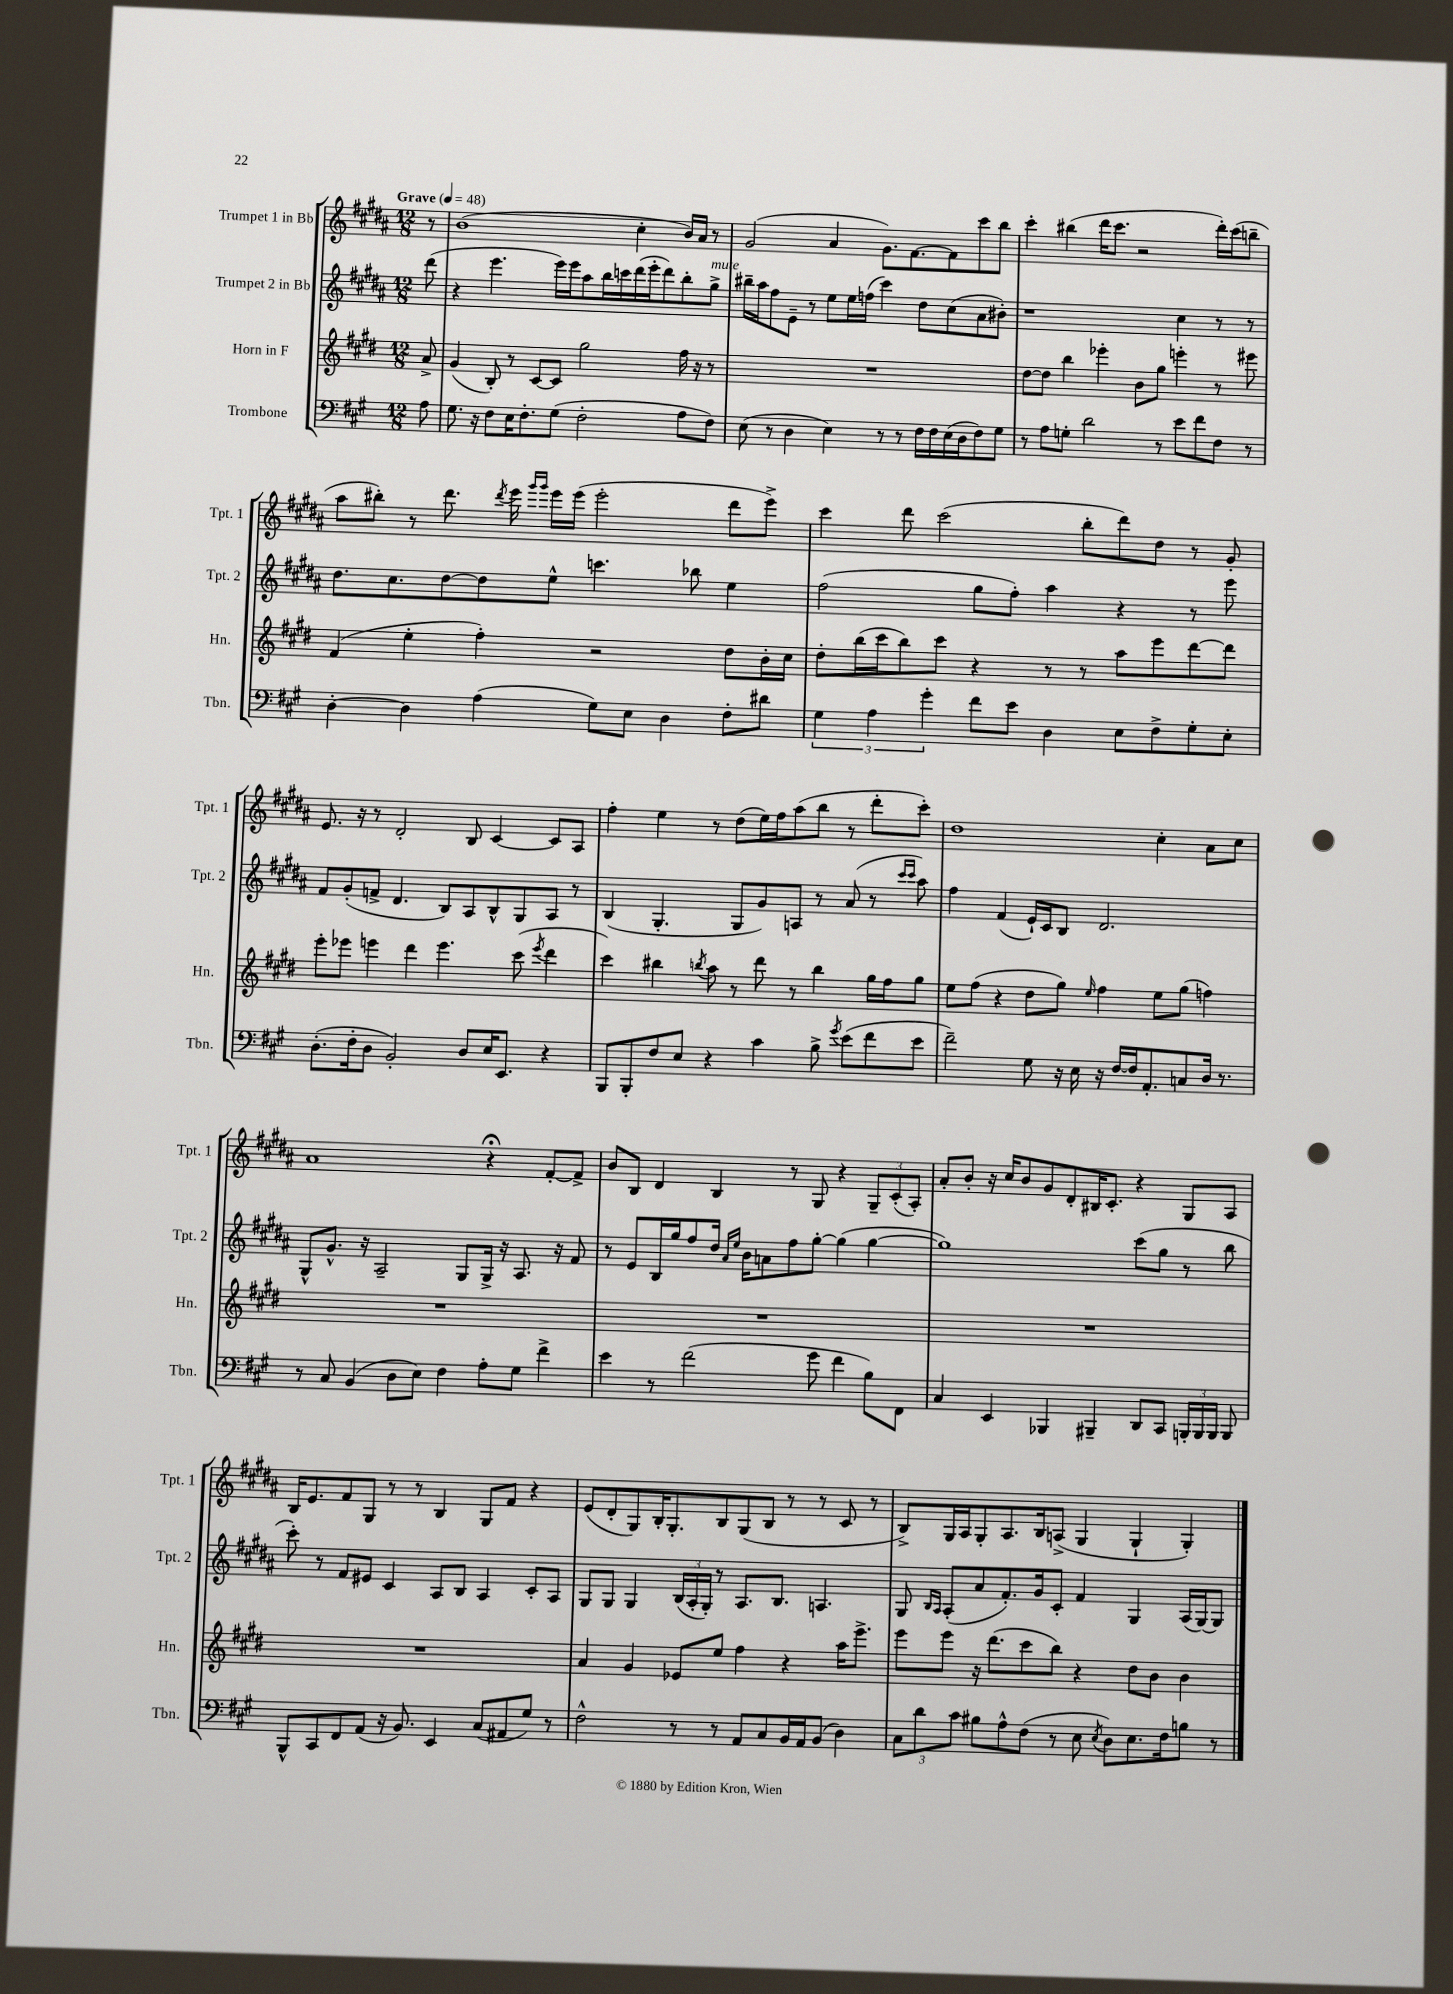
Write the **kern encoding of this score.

**kern	**kern	**kern	**kern
*staff4	*staff3	*staff2	*staff1
*clefF4	*clefG2	*clefG2	*clefG2
*k[f#c#g#]	*k[f#c#g#d#]	*k[f#c#g#d#a#]	*k[f#c#g#d#a#]
*M12/8	*M12/8	*M12/8	*M12/8
*MM48	*MM48	*MM48	*MM48
8A\	8a^/	(8ddd#\	8r
=	=	=	=
8.G#\	(4g#/	4r	(1b
16r	.	.	.
8F#\L	8B'/)	4.eee\	.
16E\K	8r	.	.
8.F#'\	.	.	.
.	[8c#/L	.	.
(8G#\J	8c#/]J	16eee\LL)	.
.	.	16eee\J	.
2F#'\	2gg#\	8aa#\	.
.	.	16bb\L	.
.	.	16ccc\	.
.	.	(16ddd#\	4cc#'\
.	.	16eee'\J	.
.	.	8ddd#\)	.
8A\L	16ff#\	8bb'\	16b/LL)
.	16r	.	16a#/JJ
8F#\J)	8r	8gg#^\J	8r
=	=	=	=
(8E\	1.r	16bb#~\LL	(2g#/
.	.	16aa#\J	.
8r	.	8ff#\	.
4D\	.	8e~\J	.
.	.	8r	.
4E\)	.	8ee\L	4a#/
.	.	16ee\L	.
.	.	(16ff\JJ	.
8r	.	4ccc#\)	8.g#\L)
8r	.	.	.
.	.	.	[8.f#\
16F#\LL	.	8dd#\L	.
16F#\	.	.	.
(16E\	.	(8cc#\	8f#\]
16D\J	.	.	.
8F#\)	.	8a#\	8ccc#\
8G#\J	.	8b#'\J)	8bb\J
=	=	=	=
8r	[8dd#\L	1r	4ccc#'\
8A\L	8dd#\]J	.	.
8G'\J	4bb\	.	(4bb#\
2d\	.	.	.
.	4eee-'\	.	16ddd#\LK
.	.	.	8.ccc#\J
.	8b\L	.	2r
8r	8gg#\J	.	.
8e\L	4eee'\	4cc#\	.
8f#\	.	.	.
8F#\J	8r	8r	16ddd#'\LL)
.	.	.	(16ccc#\J
8r	8eee#\	8r	8bb~\J
=	=	=	=
[4D'\	(4f#/	8.dd#\L	8aa#\L
.	.	.	8bb#'\J)
.	.	8.cc#\	.
4D\]	4ee'\	.	8r
.	.	[8dd#\	8.ddd#\
(4A\	4ff#'\)	8dd#\]	.
.	.	.	8qddd#/
.	.	.	16eee\
.	.	.	16qqggg#/LL
.	.	.	16qqggg#/JJ
.	.	8ee^^\J	16eee\LL
.	.	.	(16eee\JJ
8G#\L)	2r	4.ccc\	2eee'\
8E\J	.	.	.
4D\	.	.	.
.	.	8bb-\	.
8F#'\L	8dd#\L	4ee\	8ddd#\L
8d#\J	16b'\L	.	8eee^\J)
.	16cc#\JJ	.	.
=	=	=	=
6G#\	8dd#'\L	(2ff#\	4ccc#\
.	(16bb\L	.	.
6A\	.	.	.
.	16ccc#\J	.	.
.	8bb\)	.	8ddd#\
6g#'\	.	.	.
.	8ccc#\J	.	(2ccc#\
8f#\L	4r	8gg#\L	.
8e\J	.	8ff#'\J)	.
4D\	8r	4aa#\	.
.	8r	.	8bb'\L
8E\L	8aa\L	4r	8ddd#\)
8F#^\	8eee\	.	8dd#\J
8G#'\	[8ddd#\	8r	8r
8E'\J	8ddd#\]J	8eee\	8g#'/
=	=	=	=
(8.D'\L	8eee'\L	8f#/L	8.e/
.	8eee-\J	(8g#'/	.
16F#'\k	.	.	16r
8D\J	4eee\	8f^/J	8r
2BB'/)	.	4.d#/	2d#'/
.	4ddd#\	.	.
.	4.eee\	8B/L)	.
8D/L	.	8A#/	8B/
16E/K	.	8B^^/	[4c#/
8.EE/J	.	.	.
.	(8ccc#\	8G#/	.
.	8qeee/	.	.
4r	4ddd#\	8A#/J	8c#/]L
.	.	8r	8A#/J
=	=	=	=
8BBB/L	4ccc#\)	(4B/	4ff#'\
8BBB'/	.	.	.
8F#/	4bb#\	4.G#'/	4ee\
8E/J	.	.	.
.	8qbb/	.	.
4r	8aa\	.	8r
.	8r	8G#/L	(8dd#\L
4c#\	8ddd#\	8g#/)	16ee\L)
.	.	.	16ff#\J
.	8r	8A/J	(8aa#\
8B^\	4bb\	8r	8bb\J
8qg#/	.	.	.
(8e\L	.	(8a#/	8r
8f#\	16gg#\LL	8r	8ddd#'\L
.	16ff#\J	.	.
.	.	16qqccc#/LL	.
.	.	16qqccc#/JJ	.
8e\J	8gg#\J	8aa#\)	8ccc#'\J)
=	=	=	=
2f#~\)	8ee\L	4ff#\	1dd#
.	(8ff#\J	.	.
.	4r	(4f#/	.
8G#\	8dd#\L	16e`/LL)	.
.	.	16c#/J	.
16r	8gg#\J)	8B/J	.
16E\	.	.	.
.	16qqee/	.	.
16r	4ff#\	2.d#/	.
[16F#/LL	.	.	.
16F#/]J	.	.	.
8.AA'/	.	.	.
.	8ee\L	.	4cc#'\
8C/	(8gg#\J	.	.
16D/Jk	4ff\)	.	8a#\L
8.r	.	.	.
.	.	.	8cc#\J
=	=	=	=
8r	1.r	8G#^^/L	1a#
8C#/	.	8.g#^^/J	.
(4BB/	.	.	.
.	.	16r	.
.	.	2A#~/	.
8D\L	.	.	.
8E\J)	.	.	.
4F#\	.	.	.
.	.	8G#/L	.
8A'\L	.	16G#^/Jk	4r;
.	.	16r	.
8G#\J	.	8.A#/	.
4f#^\	.	.	[8f#'/L
.	.	16r	.
.	.	8f#/	8f#^/]J
=	=	=	=
4e\	1.r	8r	8b/L
.	.	8e/L	8B/J
8r	.	16B/L	4d#/
.	.	16gg#/J	.
(2f#\	.	8ff#/	.
.	.	16dd#/Jk	4B/
.	.	16qqa#/LL	.
.	.	16qqee/JJ	.
.	.	16b\LK	.
.	.	8a\	.
.	.	8ff#\	8r
8g#\	.	[8gg#'\J	8G#/
4f#\	.	(4gg#\]	4r
8B\L)	.	[4gg#\	12G#~/L
.	.	.	(12c#'/
8FF#\J	.	.	.
.	.	.	12A#'/J)
=	=	=	=
4C#/	1.r	1gg#])	8a#'/L
.	.	.	8b'/J
4EE/	.	.	16r
.	.	.	16cc#/LK
.	.	.	8b/
4BBB-/	.	.	8g#/
.	.	.	8d#'/
4BBB#~/	.	.	16B#/K
.	.	.	8.c#'/J
8DD/L	.	(8ccc#\L	4r
8CC#/J	.	8gg#\J	.
24BBB'/LL	.	8r	8G#/L
24BBB/	.	.	.
24BBB/JJ	.	.	.
8BBB/	.	8bb\	8A#/J
=	=	=	=
8BBB^^/L	1.r	8ccc#'\)	16B/LK
.	.	.	8.e/
8CC#/	.	8r	.
8FF#/	.	8f#/L	8f#/
(8AA/J	.	8e#/J	8G#/J
16r	.	4c#/	8r
8.BB/)	.	.	.
.	.	.	8r
4EE/	.	8A#/L	4B/
.	.	8B/J	.
(8C#/L	.	4A#/	8G#/L
8AA#/	.	.	8f#/J
8G#/J)	.	8c#'/L	4r
8r	.	8A#/J	.
=	=	=	=
2F#^^\	4a/	8G#/L	(8e/L
.	.	8G#/J	8d#'/
.	4g#/	4G#/	8G#/)
.	.	.	16B'/K
.	.	.	8.G#'/
8r	8e-/L	(24B/LL	.
.	.	24A#'/	.
.	.	24G#'/JJ)	.
8r	8ee/J	8r	8B/
8AA/L	4ff#\	8.A#/L	(8G#/
8C#/	.	.	8B/J
.	.	8.B/J	.
16BB/L	4r	.	8r
16AA/J	.	.	.
(8BB/J	.	4.A/	8r
4D\)	16aa\LK	.	8c#/
.	8.eee^\J	.	.
.	.	.	8r
=	=	=	=
12C#\L	8eee\L	8G#/	8B^/L)
12d\	.	.	.
.	.	16qqB/LL	.
.	.	16qqA#/JJ	.
.	8eee\J	(8A#'/L	16G#/L
12c#\J	.	.	.
.	.	.	16A#/J
8B#\L	16r	8a#/	8G#'/
.	(8.ddd#\L	.	.
8A^^\	.	8.f#'/)	8.A#/
(8F#\J	8ccc#\	.	.
.	.	16g#/k	16B/k
8r	8bb\J)	8c#'/J	(8A^/J
8E\	4r	4f#/	4G#/
8qE/	.	.	.
8D\L)	.	.	.
8.E\	8dd#\L	4G#/	4G#`/
.	8b\J	.	.
16F#\k	.	.	.
8B\J	4b\	(16A#/LL	4G#'/)
.	.	[16G#/J)	.
8r	.	8G#/]J	.
==	==	==	==
*-	*-	*-	*-
